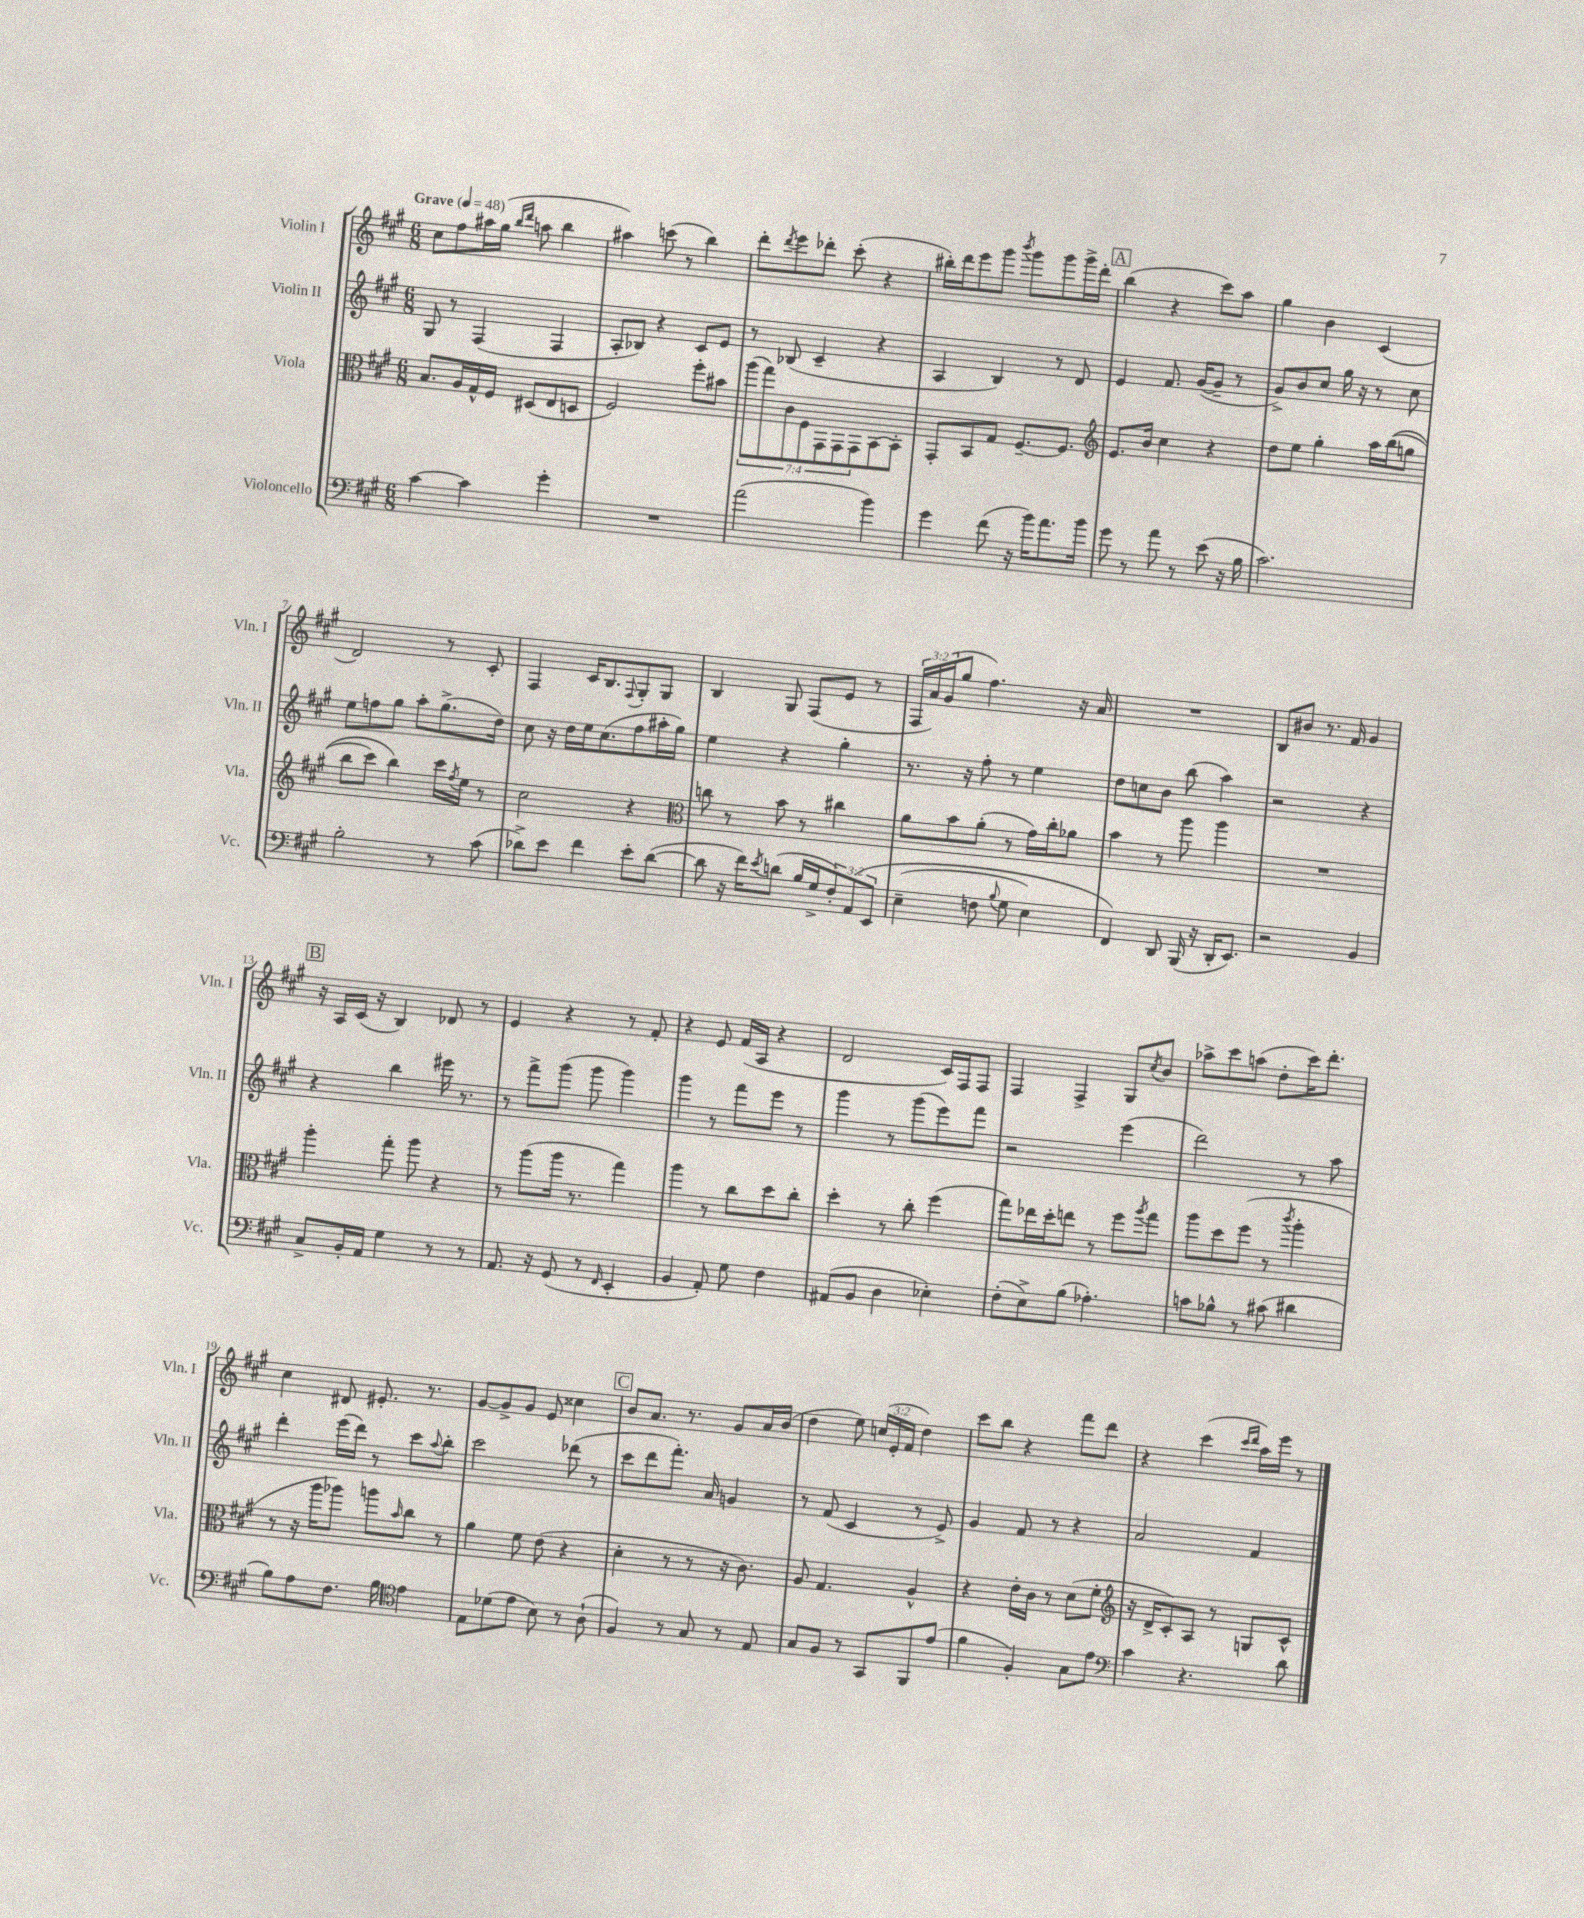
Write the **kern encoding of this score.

**kern	**kern	**kern	**kern
*staff4	*staff3	*staff2	*staff1
*clefF4	*clefC3	*clefG2	*clefG2
*k[f#c#g#]	*k[f#c#g#]	*k[f#c#g#]	*k[f#c#g#]
*M6/8	*M6/8	*M6/8	*M6/8
*MM48	*MM48	*MM48	*MM48
[4c#\	8.B/L	8G#/	8cc#\L
.	.	8r	8ff#\
.	16A/L	.	.
4c#\]	16G#^^/	(4F#/	16aa#\L
.	16F#/JJ	.	(16gg#\JJ
.	.	.	16qqbb/LL
.	.	.	16qqddd/JJ
.	(8D#/L	.	8aa\
4g#'\	8E/	4F#/	4bb\
.	8D/J	.	.
=	=	=	=
2.r	2F#/)	8A'/L	4aa#\)
.	.	8B-/J)	.
.	.	4r	(8ccc\
.	.	.	8r
.	8ff#'\L	8c#/L	4bb\)
.	8b#\J	8e/J	.
=	=	=	=
(2a\	(14aa\L	8r	8ddd'\L
.	14gg#\)	.	.
.	.	.	8qddd/
.	.	(8B-/	8eee\
.	14c#\	.	.
.	14F#\	.	.
.	.	4c#~/	8ddd-'\J
.	14GG#\	.	.
.	14GG#\	.	.
.	.	.	(8ccc#'\
.	14GG#\	.	.
4b\)	[8BB\	4r	4r
.	8BB'\]J	.	.
=	=	=	=
4g#\	8GG#'/L	4A/	16bb#'\LL)
.	.	.	16ddd\J
.	8BB/	.	8eee\
(8f#\	8G#/J	4B/)	8ggg#\J
.	.	.	8qbbb/
16r	[8.F#~/L	.	8ggg#\L
16b\LK)	.	.	.
8.a\	.	8r	8ggg#\
.	8.F#/]J	.	.
.	.	8d/	16ggg#^\L
16b\Jk	.	.	16ddd'\JJ
=	=	=	=
*	*clefG2	*	*
8g#\	8.e/L	4e/	(4bb\
8r	.	.	.
.	16b/Jk	.	.
8a\	4cc#\	8.f#/	4r
8r	.	.	.
.	.	([16g#/LK	.
(8e\	4r	8g#~/]J	8ccc#\L)
16r	.	8r	8aa\J
16B\	.	.	.
=	=	=	=
2.c#\)	8dd\L	8g#^/L)	4gg#\
.	8ee\J	8b/	.
.	4gg#'\	8cc#/J	4b\
.	.	16gg#\	.
.	.	16r	.
.	16aa\LL	8r	(4c#/
.	&((16bb\J	.	.
.	8gg\J	8cc#\	.
=	=	=	=
2B'\	8bb\L	8ee\L	2d/)
.	8ccc#\J)	8ff\	.
.	4bb\&)	8gg#\J	.
.	.	8aa'\L	.
8r	16ccc#\LL	(8.gg#^\	8r
.	8qff#/	.	.
.	16ee\JJ	.	.
(8c#\	8r	.	8c#'/
.	.	16dd\Jk)	.
=	=	=	=
8d-^\L)	2cc#\	8cc#\	4F#/
8e\J	.	16r	.
.	.	16dd\LL	.
4f#\	.	16ee\J	16c#/LK
.	.	(8.cc#\	8.B/
.	.	.	8qqF#/
8e'\L	4r	8ff#\	8G#'/
([8d-\J	.	16aa#'\L	8G#/J
.	.	16gg#\JJ)	.
=	=	=	=
*	*clefC3	*	*
8d-\]	8cc\	4ee\	4B/
16r	8r	.	.
16f#\LK)	.	.	.
8qe/	.	.	.
(8d\J	8b\	4r	8G#/
16B/LL	8r	.	(8F#/L
16G#^/J	.	.	.
12F#'/)	4cc#\	4gg#'\	8e/J
&(12AA/	.	.	.
.	.	.	8r
12EE/J	.	.	.
=	=	=	=
(4E~\	8a\L	8.r	24F#/LL
.	.	.	24a/)
.	.	.	(24g#/J
.	8b\	.	8gg#/J
.	.	16r	.
8F\	(8a'\J	8ff#'\	4.ff#\)
8qqB/	.	.	.
8G#\	8r	8r	.
4E\)	16g#\LL)	4ee\	.
.	16cc#'\J	.	.
.	8a-\J	.	16r
.	.	.	16a/
=	=	=	=
4FF#/&)	4b\	8dd\L	2.r
.	.	8cc\	.
8DD/	8r	8b\J	.
(16BBB/	8aa\	(8bb\	.
16r	.	.	.
16DD'/LK	4aa\	4aa\)	.
8.EE/J)	.	.	.
=	=	=	=
2r	2.r	2r	8B/L
.	.	.	8b#/J
.	.	.	8.r
.	.	.	16f#/
4BB/	.	4r	4g#/
=	=	=	=
8C#^/L	4aa'\	4r	16r
.	.	.	16A/LL
16BB'/L	.	.	(16c#/JJ
16AA/JJ	.	.	16r
4G#\	8gg#'\	4bb\	4B/)
.	8aa\	.	.
8r	4r	16eee#\	8d-/
.	.	8.r	.
8r	.	.	8r
=	=	=	=
8.AA/	8r	8r	4e/
.	(8aa\L	8fff#^\L	.
16r	.	.	.
(8GG#/	16aa\Jk	(8ggg#\J	4r
.	8.r	.	.
8r	.	8ggg#\	.
16qqFF#/	.	.	.
4EE'/	4gg#\)	4ggg#\)	8r
.	.	.	8f#'/
=	=	=	=
4BB/	4aa\	4ggg#\	4r
8AA'/)	8r	8r	8e/
8G#\	8cc#\L	8fff#\L	(16f#/LL
.	.	.	16A/JJ
4F#\	8dd\	8eee\J	4r
.	8cc#'\J	8r	.
=	=	=	=
(8AA#/L	4dd'\	4ggg#\	2d/
8BB/J	.	.	.
4D\	8r	8r	.
.	8cc#'\	(8ggg#\L	.
4E-'\)	(4ff#\	8eee\)	16c#/LL)
.	.	.	16F#/J
.	.	8fff#\J	8F#/J
=	=	=	=
(8F#'\L	8gg#\L)	2r	4F#/
8E^\)	16ee-\L	.	.
.	16dd'\J	.	.
(8B\J	8ee\J	.	4F#^/
4.A-'\)	8r	.	.
.	8ff#\L	(4eee\	8G#/L
.	8qaa/	.	8qcc#/
.	8gg#\J	.	8b/J
=	=	=	=
8c\L	8aa\L	2ddd\)	8aa-^\L
8B-^^\J	8dd\	.	8ccc#\
8r	(8ff#\J	.	(8aa\J
(8c#\	8r	.	8dd'\L
.	8qccc#/	.	.
4d#\	4aa'\	8r	16ccc#\K)
.	.	.	8.ddd'\J
.	.	8aa\	.
=	=	=	=
8B\L)	8r	4ddd'\	4cc#\
8A\	16r	.	.
.	16aa\LK	.	.
8.F#\J	8aa-\J)	(16eee\LL	8d#/
.	.	16ddd\JJ)	.
.	8aa\L	8r	8.e#'/
16B\	.	.	.
*clefC4	*	*	*
.	16qqb/	.	.
4e\	8cc#\J	8ccc#\L	.
.	.	.	8.r
.	.	8qqaa/	.
.	8r	8bb'\J	.
=	=	=	=
8E\L	4a\	2ccc#\	[8g#/L
(8d-\	.	.	8g#^/]
8e\J	8f#\	.	8g#/J
8B\)	(8e\	.	8e/
8r	4r	(8ddd-\	4cc##\
(8A`\	.	8r	.
=	=	=	=
4F#/)	4d'\	8ccc#\L	8b/L
.	.	8ddd\	8.a/J
8r	8r	8.fff#'\J)	.
.	.	.	8.r
8G#/	8r	.	.
.	.	16a/	.
8r	16r	4g/	8g#/L
.	8.c#\)	.	.
8E/	.	.	16a/L
.	.	.	(16b/JJ
=	=	=	=
8G#/L	8A/	8r	4dd\
8F#/J	4.G#/	(8f#/	.
8r	.	4c#/	8ee\)
8GG#/L	.	.	(24cc/LL
.	.	.	24e'/
.	.	.	24f#/JJ
8FF#/	4A^^/	8r	4dd\)
(8e/J	.	8e^/)	.
=	=	=	=
4f#\	4r	4g#/	8ccc#\L
.	.	.	8bb\J
4F#'/)	16e'\LL	8f#/	4r
.	16c#\JJ	.	.
.	8r	8r	.
8G#\L	(8d\L	4r	8fff#\L
8e\J	8f#'\J	.	8ddd\J
=	=	=	=
*clefF4	*clefG2	*	*
4c#\	16r	2a/	4r
.	16d^/LK	.	.
.	8c#'/)	.	.
4.r	8A/J	.	(4ccc#\
.	8r	.	.
.	.	.	16qqccc#/LL
.	.	.	16qqddd/JJ
.	8G/L	4f#/	16aa\LL)
.	.	.	16eee\JJ
8d\	8c#^^/J	.	8r
==	==	==	==
*-	*-	*-	*-
